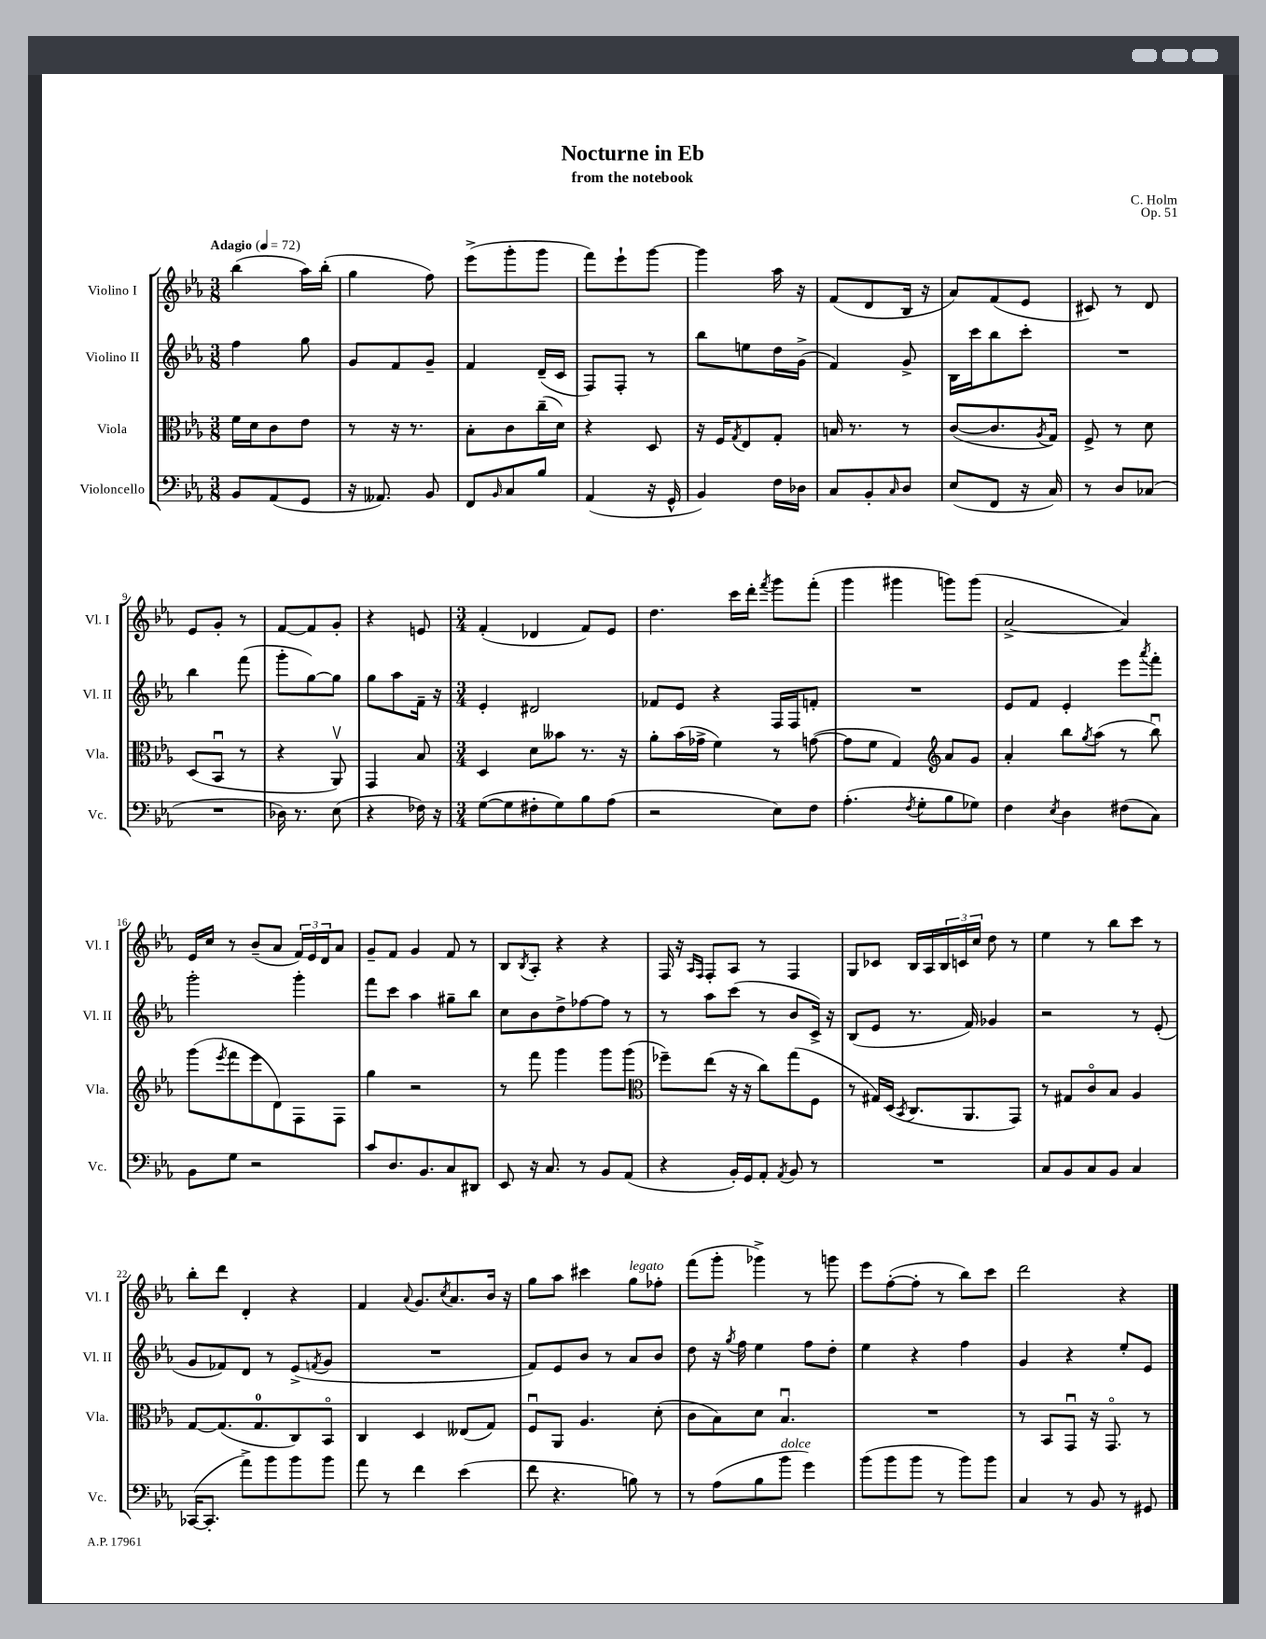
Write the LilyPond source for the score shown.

\header { title = "Nocturne in Eb" composer = "C. Holm" subtitle = "from the notebook" opus = "Op. 51" }
<<
\new StaffGroup <<
\new Staff = "s0" \with { instrumentName = "Violino I" shortInstrumentName = "Vl. I" } {
    \clef treble \key ees \major \numericTimeSignature \time 3/8 \tempo "Adagio" 4 = 72
    bes''4( aes''16) bes''16-.( |
    g''4 f''8) |
    ees'''8->( g'''8-. g'''8 |
    f'''8) ees'''8-! g'''8~ |
    g'''4 aes''16 r16 |
    f'8( d'8 bes16 r16 |
    aes'8) f'8( ees'8 |
    cis'8) r8 d'8 |
    ees'8 g'8-. r8 |
    f'8~ f'8 g'8-. |
    r4 e'8 |
    \numericTimeSignature \time 3/4 f'4-.( des'4 f'8) ees'8 |
    d''4. c'''16 d'''16-. \acciaccatura { f'''8 } g'''8 f'''8-.( |
    g'''4 gis'''4 g'''8) g'''8( |
    aes'2~-> aes'4) |
    ees'16 c''16 r8 bes'8--( aes'8 \tuplet 3/2 { f'16) ees'16 d'16 } aes'8 |
    g'8-- f'8 g'4 f'8 r8 |
    bes8 \acciaccatura { bes8 } aes8-. r4 r4 |
    f16 r16 \grace { aes16 f16 } f8-. aes8 r8 f4 |
    g8 ces'8 bes16 aes16 \tuplet 3/2 { bes16 c'16 c''16 } d''8 r8 |
    ees''4 r8 bes''8 c'''8 r8 |
    bes''8-. d'''8 d'4-. r4 |
    f'4 \appoggiatura { aes'8 } g'8. \acciaccatura { c''8 } aes'8. bes'16 r16 |
    g''8 aes''8 cis'''4 g''8^\markup { \italic "legato" } fes''8-. |
    f'''8( g'''8-. ges'''4->) r8 g'''8 |
    ees'''8 f''8~-.( f''8-. r8 bes''8) c'''8 |
    d'''2 r4 \bar "|." |
}
\new Staff = "s1" \with { instrumentName = "Violino II" shortInstrumentName = "Vl. II" } {
    \clef treble \key ees \major \numericTimeSignature \time 3/8
    f''4 g''8 |
    g'8 f'8 g'8-- |
    f'4 d'16--( c'16 |
    f8) f8-. r8 |
    bes''8 e''8 d''16 g'16->( |
    f'4) g'8-> |
    bes16 c'''16 bes''8 c'''8-. |
    R4. |
    bes''4 f'''8( |
    g'''8-. g''8~) g''8 |
    g''8 aes''8 f'16-- r16 |
    \numericTimeSignature \time 3/4 ees'4-. dis'2 |
    fes'8 ees'8 r4 f16 f16 f'8-. |
    R2. |
    ees'8 f'8 ees'4-. ees'''8 \acciaccatura { aes'''8 } f'''8-. |
    g'''2-. g'''4-. |
    f'''8 c'''8 aes''4 gis''8-- bes''8 |
    c''8 bes'8 d''8-> fes''8~ fes''8 r8 |
    r8 aes''8 c'''8( r8 bes'8 c'16->) r16 |
    bes8( ees'8 r8. f'16) ges'4 |
    r2 r8 ees'8-.( |
    g'8 fes'8) d'8 r8 ees'8->( \acciaccatura { f'8 } g'8 |
    R2. |
    f'8) ees'8 bes'8 r8 aes'8 bes'8 |
    d''8 r16 \acciaccatura { g''8 } f''16 ees''4 f''8 d''8-. |
    ees''4 r4 f''4 |
    g'4 r4 ees''8-. ees'8 \bar "|." |
}
\new Staff = "s2" \with { instrumentName = "Viola" shortInstrumentName = "Vla." } {
    \clef alto \key ees \major \numericTimeSignature \time 3/8
    f'16 d'16 c'8 ees'8 |
    r8 r16 r8. |
    bes8-. c'8 c''16--( d'16) |
    r4 d8 |
    r16 f16 \acciaccatura { g8 } ees8 g8-. |
    b16 r8. r8 |
    c'8~( c'8. \acciaccatura { aes8 } g16) |
    f8-> r8 d'8 |
    d8( bes,8\downbow r8 |
    r4 aes,8\upbow) |
    g,4 bes8 |
    \numericTimeSignature \time 3/4 d4 d'8 beses'8 r8. r16 |
    aes'8-. bes'16( ges'16-> f'4) r8 g'8~( |
    g'8 f'8 g4) \clef treble aes'8 g'8 |
    aes'4-. bes''8 \acciaccatura { g''8 } aes''8( r8 bes''8\downbow) |
    g'''8( \acciaccatura { ees'''8 } f'''8 ees'''8 d'8) f8 f8 |
    g''4 r2 |
    r8 f'''8 g'''4 g'''8 g'''8( |
    \clef alto fes''8--) ees''8( r16 r16 c''8) g''8( f8 |
    r8 gis16) d16( \acciaccatura { bes,8 } c8. aes,8. g,8) |
    r8 gis8 c'8\flageolet bes8 aes4 |
    g8~ g8.( g8.-0 c8) bes,8\flageolet |
    c4 d4 eeses8( g8) |
    f8\downbow aes,8 aes4. d'8-.( |
    c'8 bes8) d'8 bes4.\downbow |
    R2. |
    r8 bes,8 g,8\downbow r16 g,8.\flageolet r8 \bar "|." |
}
\new Staff = "s3" \with { instrumentName = "Violoncello" shortInstrumentName = "Vc." } {
    \clef bass \key ees \major \numericTimeSignature \time 3/8
    bes,8 aes,8( g,8 |
    r16 aeses,8.) bes,8 |
    f,8 \grace { bes,16 } c8 bes8 |
    aes,4( r16 g,16-^ |
    bes,4) f16 des16 |
    c8 bes,8-. \grace { c16 } d8 |
    ees8( f,8 r16 c16) |
    r8 d8 ces8( |
    R4. |
    des16) r8. ees8( |
    r4 fes16) r16 |
    \numericTimeSignature \time 3/4 g8~( g8 fis8-. g8) bes8 aes8( |
    r2 ees8) f8 |
    aes4.-.( \acciaccatura { f8 } g8-. bes8 ges8) |
    f4 \acciaccatura { ees8 } d4 fis8( c8) |
    bes,8 g8 r2 |
    c'8 d8. bes,8. c8 dis,8 |
    ees,8 r16 c8. r8 bes,8 aes,8( |
    r4 bes,16-.) g,16 aes,8-. \acciaccatura { aes,8 } bes,8 r8 |
    R2. |
    c8 bes,8 c8 bes,8 c4 |
    ces,16~( ces,8.-. aes'8->) bes'8 bes'8 bes'8 |
    aes'8 r8 f'4 ees'4( |
    f'8 r4. b8) r8 |
    r8 aes8( bes8 bes'8^\markup { \italic "dolce" } g'4) |
    bes'8( bes'8 bes'8 r8 bes'8) bes'8 |
    c4 r8 bes,8 r8 gis,8 \bar "|." |
}
>>
>>
